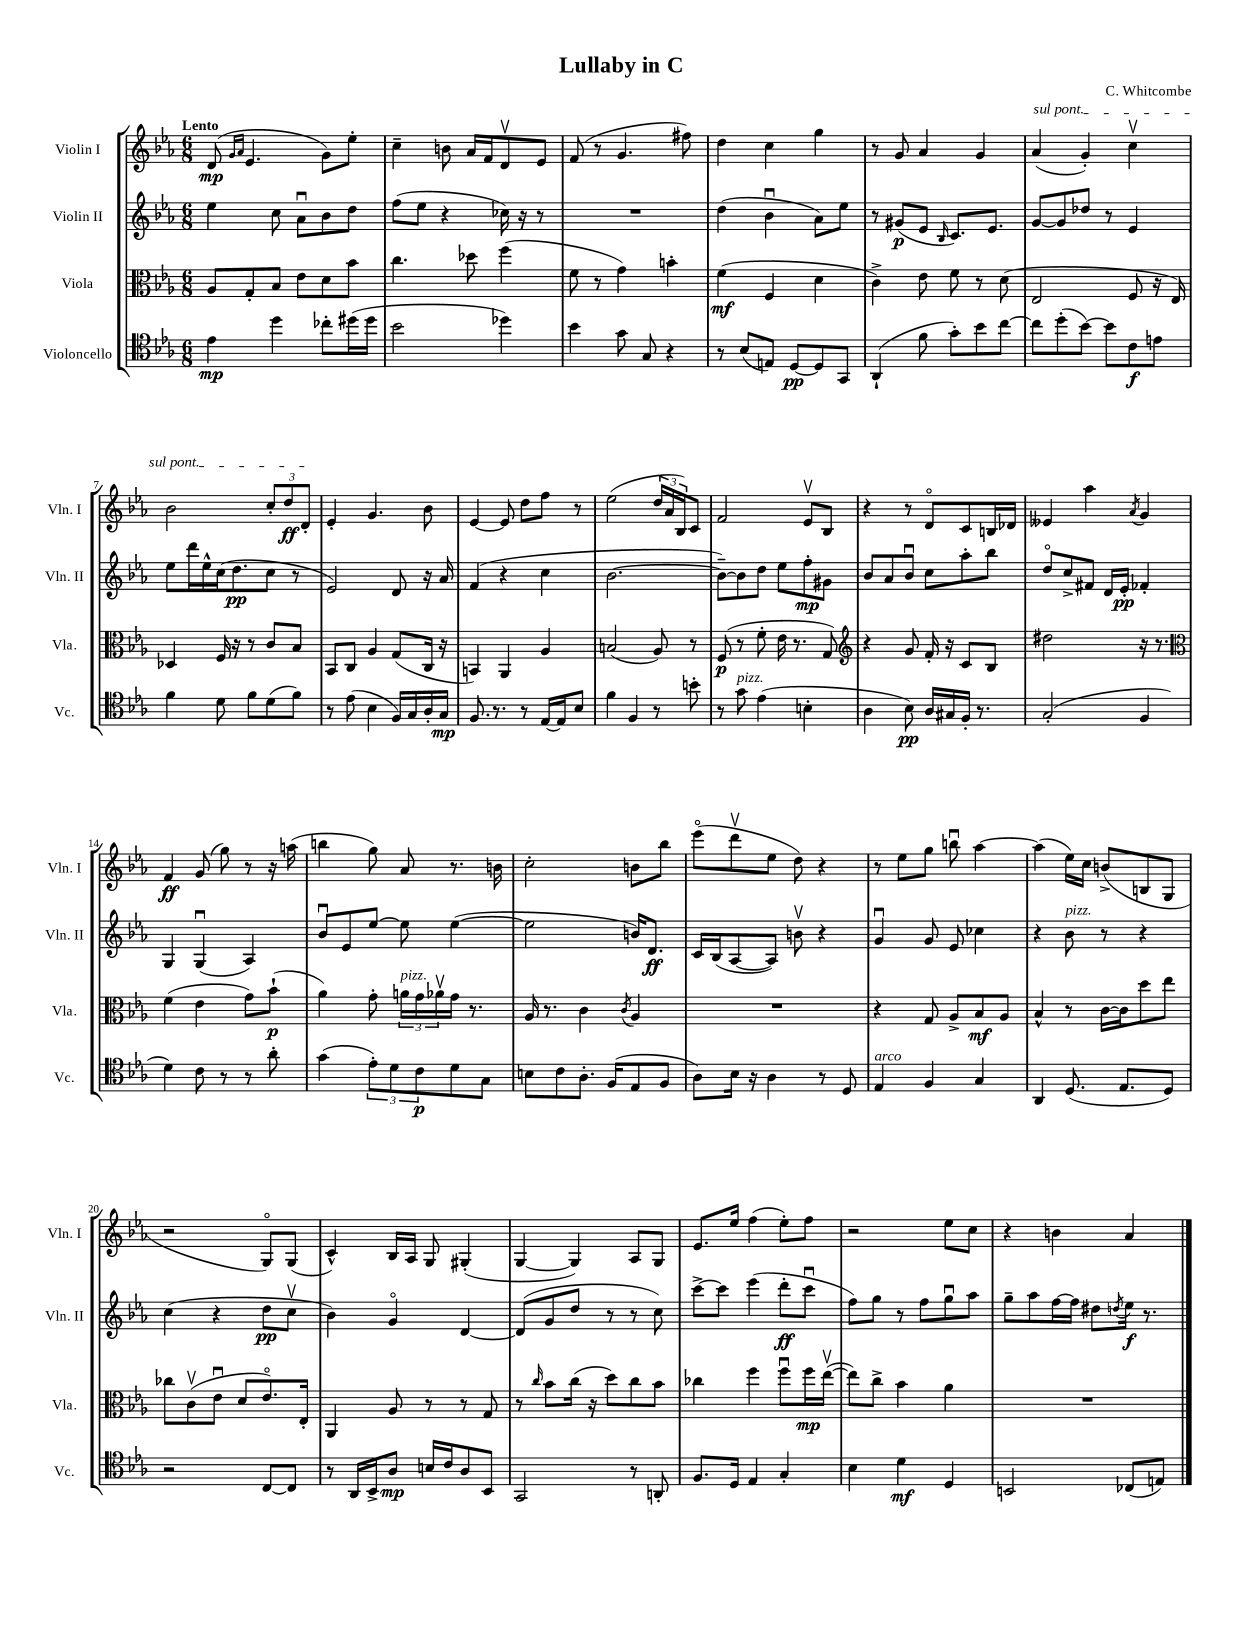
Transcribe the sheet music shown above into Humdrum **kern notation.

**kern	**kern	**kern	**kern
*staff4	*staff3	*staff2	*staff1
*clefC4	*clefC3	*clefG2	*clefG2
*k[b-e-a-]	*k[b-e-a-]	*k[b-e-a-]	*k[b-e-a-]
*M6/8	*M6/8	*M6/8	*M6/8
4e-\	8A-/L	4ee-\	(8d/
.	.	.	16qqg/LL
.	.	.	16qqa-/JJ
.	8G'/	.	4.e-/
4dd\	8B-/J	8cc\	.
.	8e-\L	8a-u\L	.
8cc-'\L	8d\	8b-\	8g\L)
(16dd#\L	8b-\J	8dd\J	8ee-'\J
16dd#\JJ	.	.	.
=	=	=	=
2b-\	4.cc\	(8ff\L	4cc~\
.	.	8ee-\J	.
.	.	4r	8b\
.	8dd-\	.	16a-/LL
.	.	.	16f/J
4dd-\)	(4ff\	16cc-\)	8dv/
.	.	16r	.
.	.	8r	8e-/J
=	=	=	=
4b-\	8f\	2.r	(8f/
.	8r	.	8r
8g\	4g\)	.	4.g/
8G/	.	.	.
4r	4b'\	.	.
.	.	.	8ff#\)
=	=	=	=
8r	(4f\	(4dd\	4dd\
(8B-/L	.	.	.
8E/J)	4F/	4b-u\	4cc\
[8D/L	.	.	.
8D/]	4d\	8a-\L)	4gg\
8GG/J	.	8ee-\J	.
=	=	=	=
(4AA-`/	4c^\)	8r	8r
.	.	(8g#/L	8g/
8f\	8e-\	8e-/J	4a-/
.	.	16qqB-/	.
8g'\L)	8f\	8.c/L)	.
8b-\	8r	.	4g/
.	.	8.e-/J	.
[8cc\J	(8d\	.	.
=	=	=	=
8cc\]L	2E-/	[8g/L	(4a-/
(8dd'\	.	8g/]	.
[8b-\J)	.	8dd-/J	4g'/)
8b-\]L	.	8r	.
8c\	8F/	4e-/	4ccv\
8e\J	16r	.	.
.	16E-/)	.	.
=	=	=	=
4f\	4D-/	8ee-\L	2b-\
.	.	16ddd\L	.
.	.	16ee-^^\	.
8d\	16F/	(16cc\J	.
.	16r	8.dd\	.
8f\L	8r	.	.
(8d\	8c/L	8cc\J	12cc'/L
.	.	.	12dd/
8f\J)	8B-/J	8r	.
.	.	.	12d'/J
=	=	=	=
8r	8BB-/L	2e-/)	4e-'/
(8e-\	8C/J	.	.
4B-\	4A-/	.	4.g/
16F/LL)	(8G/L	8d/	.
16G/	.	.	.
16A-'/	16C/Jk	16r	8b-\
16G/JJ	16r	16a-/	.
=	=	=	=
8.F/	4BB/)	(4f/	[4e-/
8.r	.	.	.
.	4AA-/	4r	8e-/]
8r	.	.	8dd\L
[16E-/LL	4A-/	4cc\	8ff\J
16E-/]J	.	.	.
8B-/J	.	.	8r
=	=	=	=
4f\	(2B/	[2.b-\	(2ee-\
4F/	.	.	.
8r	8A-/)	.	24dd/LL
.	.	.	24a-/
.	.	.	24B-/J)
8b'\	8r	.	8c/J
=	=	=	=
8r	(8F/	8b-~\_L)	2f/
8g\	8r	8b-\]	.
(4e-\	8f'\	8dd\J	.
.	16e-\	8ee-\L	.
.	8.r	.	.
4B'\	.	8ff'\	8e-v/L
.	8G/)	8g#\J	8B-/J
=	=	=	=
*	*clefG2	*	*
4A-\	4r	8b-/L	4r
.	.	8a-/	.
8B-\)	8g/	8b-u/J	8r
16A-/LL	16f'/	8cc\L	8do/L
16G#/	16r	.	.
16F'/JJ	8c/L	8aa-'\	8c/
8.r	.	.	.
.	8B-/J	8bb-\J	16B/L
.	.	.	16d-/JJ
=	=	=	=
(2G'/	2dd#\	8ddo/L	4e--/
.	.	8cc^/	.
.	.	8f#/J	4aa-\
.	.	16d/LL	.
.	.	16e-'/JJ	.
.	.	.	8qa-/
4F/	16r	4f-'/	4g/
.	8.r	.	.
=	=	=	=
*	*clefC3	*	*
4d\)	(4f\	4G/	4f/
8c\	4e-\	(4Gu/	(8g/
8r	.	.	8gg\)
8r	8g\L)	4A-/)	8r
8a-'\	(8b-`\J	.	16r
.	.	.	(16aa\
=	=	=	=
(4g\	4a-\)	8b-u/L	4bb\
.	.	8e-/	.
12e-'\L)	8g'\	[8ee-/J	8gg\)
12d\	.	.	.
.	24a\LL	8ee-\]	8a-/
12c\	24g\	.	.
.	24a-v\	.	.
8d\	16g\JJ	([4ee-\	8.r
.	8.r	.	.
8G\J	.	.	.
.	.	.	16b\
=	=	=	=
8B\L	16A-/	2ee-\]	2cc'\
.	8.r	.	.
8c\	.	.	.
8.A-'\J	4c\	.	.
(16F/LK	.	.	.
.	8qc/	.	.
8E-/	4A-/	16b/LK)	8b\L
.	.	8.d/J	.
8F/J	.	.	8bb-\J
=	=	=	=
8A-\L)	2.r	16c/LL	(8eee-o\L
.	.	(16B-/J	.
16B-\Jk	.	[8A-/	8dddv\
16r	.	.	.
4A-\	.	8A-/]J)	8ee-\J
.	.	8bv\	8dd\)
8r	.	4r	4r
8D/	.	.	.
=	=	=	=
4E-/	4r	4gu/	8r
.	.	.	8ee-\L
4F/	8G/	8g/	8gg\J
.	8A-^/L	8e-/	8bbu\
4G/	8B-/	4cc-\	[4aa-\
.	8A-/J	.	.
=	=	=	=
4AA-/	4B-^^/	4r	(4aa-\]
(8.D/	8r	8b-\	16ee-\LL)
.	.	.	16cc\JJ
.	[16c\LL	8r	(8b^/L
8.E-/L	16c\]J	.	.
.	8dd\	4r	8B/
8D/J)	8ee-\J	.	8G/J
=	=	=	=
2r	8cc-\L	(4cc\	2r
.	(8cv\	.	.
.	8e-u\J	4r	.
.	8d/L	.	.
[8C/L	8.e-o/)	8dd\L	8Go/L)
8C/]J	.	8ccv\J	(8G/J
.	16E-'/Jk	.	.
=	=	=	=
8r	4AA-/	4b-\)	4c^^/)
16AA-/LL	.	.	.
16BB-^/J	.	.	.
8A-/J	8A-/	4go/	16B-/LL
.	.	.	16A-/JJ
16B/LL	8r	.	8G/
16c/J	.	.	.
8A-/	8r	[4d/	(4G#'/
8BB-/J	8G/	.	.
=	=	=	=
2GG/	8r	(8d/]L	[4G/
.	16qqcc/	.	.
.	8b-\L	8g/	.
.	(16cc\Jk	8dd/J	4G/])
.	16r	.	.
.	8dd\L)	8r	.
8r	8cc\	8r	8A-/L
8AA'/	8b-\J	8cc\)	8G/J
=	=	=	=
8.F/L	4cc-\	[8ccc^\L	8.e-/L
.	.	8ccc\]J	.
16D/Jk	.	.	16ee-/Jk
4E-/	4ff\	(4eee-\	(4ff\
4G'/	8ffu\L	8ddd'\L	8ee-'\L)
.	16ff\L	8cccu\J	8ff\J
.	([16ee-v\JJ	.	.
=	=	=	=
4B-\	8ee-\]L)	8ff\L)	2r
.	8cc^\J	8gg\J	.
4d\	4b-\	8r	.
.	.	8ff\L	.
4D/	4a-\	8ggu\	8ee-\L
.	.	8aa-\J	8cc\J
=	=	=	=
2BB/	2.r	8gg~\L	4r
.	.	8aa-\	.
.	.	[16ff\L	4b\
.	.	16ff\]JJ	.
.	.	8dd#\L	.
.	.	8qdd/	.
(8C-/L	.	16ee-\Jk	4a-/
.	.	8.r	.
8E/J)	.	.	.
==	==	==	==
*-	*-	*-	*-
